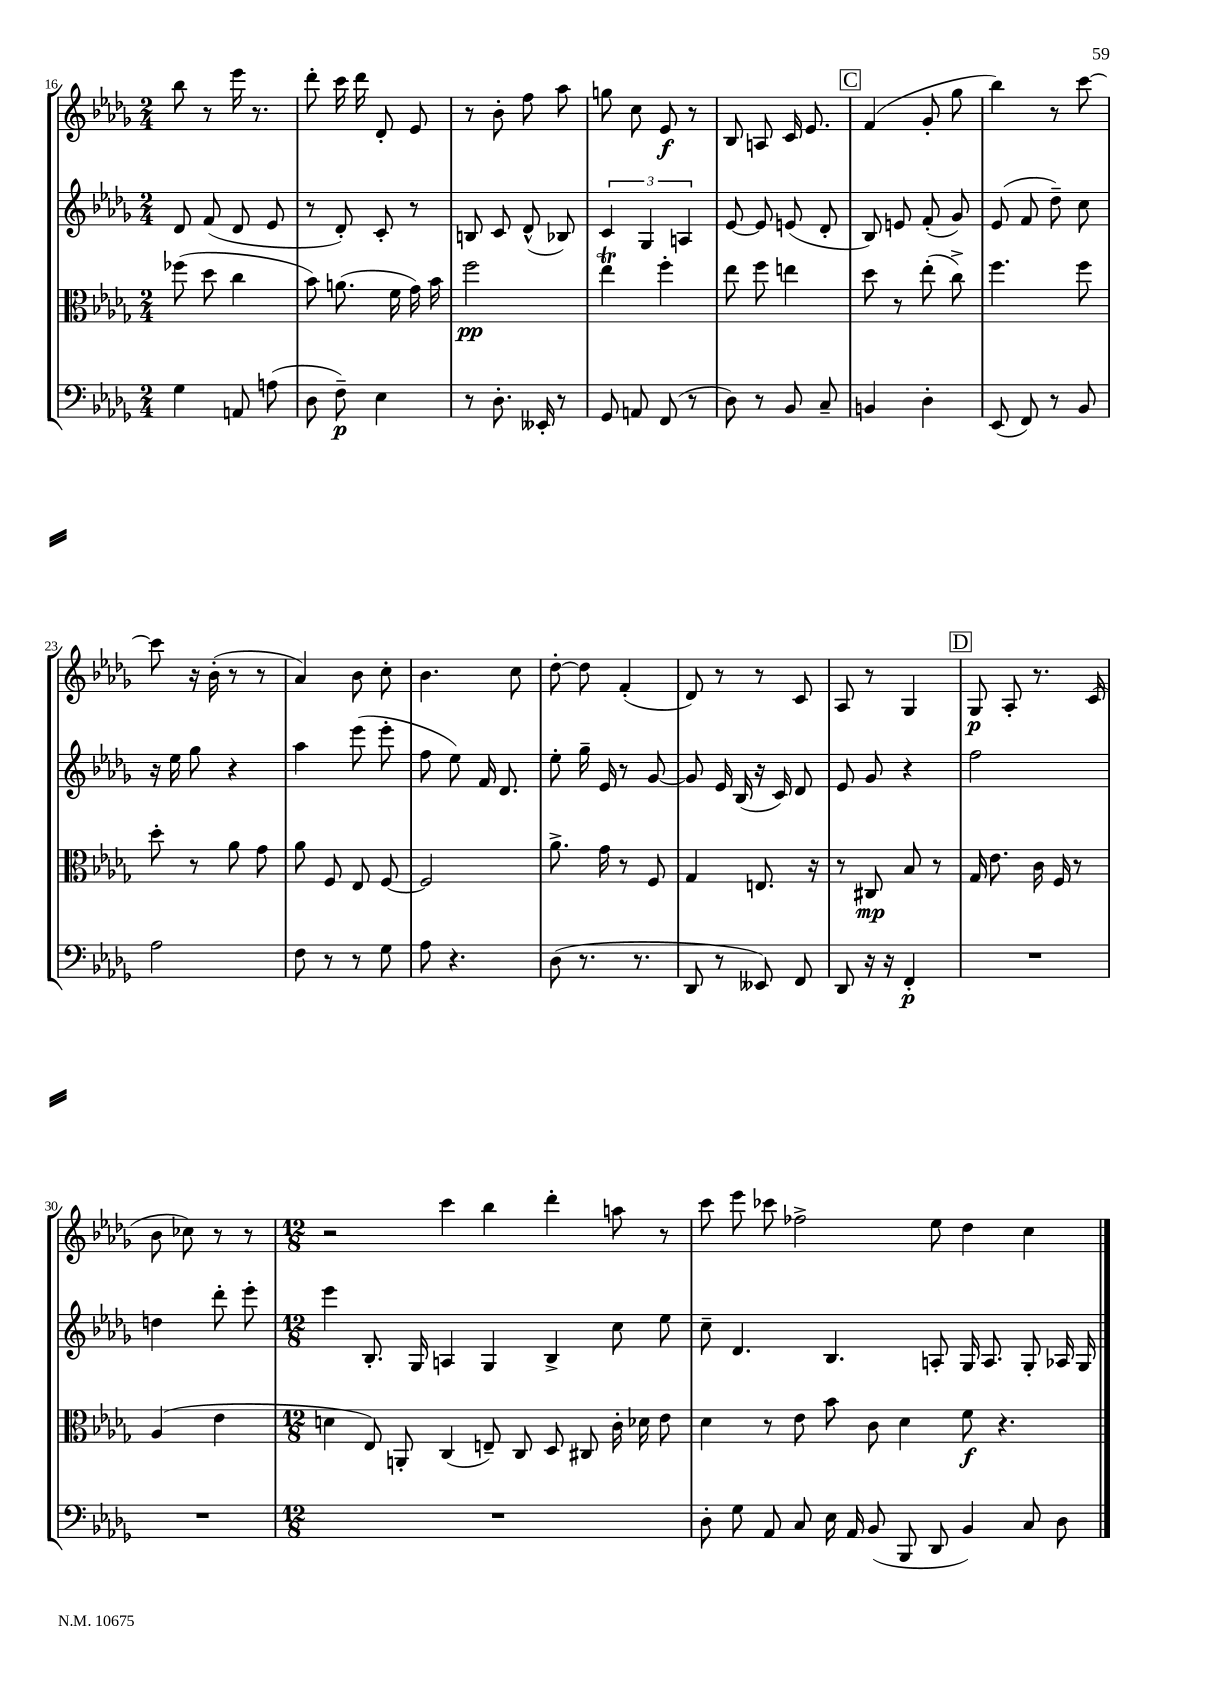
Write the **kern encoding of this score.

**kern	**dynam	**kern	**dynam	**kern	**kern	**dynam
*part4	*part4	*part3	*part3	*part2	*part1	*part1
*staff4	*staff4	*staff3	*staff3	*staff2	*staff1	*staff1
*clefF4	*	*clefC3	*	*clefG2	*clefG2	*
*k[b-e-a-d-g-]	*	*k[b-e-a-d-g-]	*	*k[b-e-a-d-g-]	*k[b-e-a-d-g-]	*
*M2/4	*	*M2/4	*	*M2/4	*M2/4	*
=16	=16	=16	=16	=16	=16	=16
4G-\	.	(8ff-X\	.	8d-/	8bb-\	.
.	.	8dd-\	.	(8f/	8r	.
8AAn/	.	4cc\	.	8d-/	16eee-\	.
.	.	.	.	.	8.r	.
(8An\	.	.	.	8e-/	.	.
=17	=17	=17	=17	=17	=17	=17
8D-\	.	8b-\)	.	8r	8ddd-'\	.
8F~\)	p	(8.an\	.	8d-'/)	16ccc\	.
.	.	.	.	.	16ddd-\	.
4E-\	.	.	.	8c'/	8d-'/	.
.	.	16f\	.	.	.	.
.	.	16g-\)	.	8r	8e-/	.
.	.	16b-\	.	.	.	.
=18	=18	=18	=18	=18	=18	=18
8r	.	2ff\	pp	8Bn/	8r	.
8.D-'\	.	.	.	8c/	8b-'\	.
.	.	.	.	(8d-^^/	8ff\	.
16EE--X'/	.	.	.	.	.	.
8r	.	.	.	8B-X/)	8aa-\	.
=19	=19	=19	=19	=19	=19	=19
8GG-/	.	4ee-T\	.	6c/	8ggn\	.
8AAn/	.	.	.	.	8cc\	.
.	.	.	.	6G-/	.	.
(8FF/	.	4ff'\	.	.	8e-/	f
.	.	.	.	6An/	.	.
8r	.	.	.	.	8r	.
=20	=20	=20	=20	=20	=20	=20
8D-\)	.	8ee-\	.	[8e-/	8B-/	.
8r	.	8ff\	.	8e-/]	8An/	.
8BB-/	.	4een\	.	(8en/	16c/	.
.	.	.	.	.	8.e-/	.
8C~/	.	.	.	8d-'/	.	.
!!LO:REH:place=s1:t=C
=21	=21	=21	=21	=21	=21	=21
4BBn/	.	8dd-\	.	8B-/)	(4f/	.
.	.	8r	.	8en/	.	.
4D-'\	.	(8ee-'\	.	(8f'/	8g-'/	.
.	.	8cc^\)	.	8g-/)	8gg-\	.
=22	=22	=22	=22	=22	=22	=22
(8EE-/	.	4.ff\	.	(8e-/	4bb-\)	.
8FF/)	.	.	.	8f/	.	.
8r	.	.	.	8dd-~\)	8r	.
8BB-/	.	8ff\	.	8cc\	[8ccc\	.
!!LO:LB:g=z
=23	=23	=23	=23	=23	=23	=23
2A-\	.	8dd-'\	.	16r	8ccc\]	.
.	.	.	.	16ee-\	.	.
.	.	8r	.	8gg-\	16r	.
.	.	.	.	.	(16b-'\	.
.	.	8a-\	.	4r	8r	.
.	.	8g-\	.	.	8r	.
=24	=24	=24	=24	=24	=24	=24
8F\	.	8a-\	.	4aa-\	4a-/)	.
8r	.	8F/	.	.	.	.
8r	.	8E-/	.	(8eee-\	8b-\	.
8G-\	.	[8F/	.	8eee-'\	8cc'\	.
=25	=25	=25	=25	=25	=25	=25
8A-\	.	2F/]	.	8ff\	4.b-\	.
4.r	.	.	.	8ee-\)	.	.
.	.	.	.	16f/	.	.
.	.	.	.	8.d-/	.	.
.	.	.	.	.	8cc\	.
=26	=26	=26	=26	=26	=26	=26
(8D-\	.	8.a-^\	.	8ee-'\	[8dd-'\	.
8.r	.	.	.	16gg-~\	8dd-\]	.
.	.	16g-\	.	16e-/	.	.
.	.	8r	.	8r	(4f'/	.
8.r	.	.	.	.	.	.
.	.	8F/	.	[8g-/	.	.
=27	=27	=27	=27	=27	=27	=27
8DD-/	.	4G-/	.	8g-/]	8d-/)	.
8r	.	.	.	16e-/	8r	.
.	.	.	.	(16B-/	.	.
8EE--X/)	.	8.En/	.	16r	8r	.
.	.	.	.	16c/)	.	.
8FF/	.	.	.	8d-/	8c/	.
.	.	16r	.	.	.	.
=28	=28	=28	=28	=28	=28	=28
8DD-/	.	8r	.	8e-/	8A-/	.
16r	.	8C#X/	mp	8g-/	8r	.
16r	.	.	.	.	.	.
4FF'/	p	8B-/	.	4r	4G-/	.
.	.	8r	.	.	.	.
!!LO:REH:place=s1:t=D
=29	=29	=29	=29	=29	=29	=29
2r	.	16G-/	.	2ff\	8G-/	p
.	.	8.e-\	.	.	.	.
.	.	.	.	.	8A-'/	.
.	.	16c\	.	.	8.r	.
.	.	16F/	.	.	.	.
.	.	8r	.	.	.	.
.	.	.	.	.	(16c/	.
!!LO:LB:g=z
=30	=30	=30	=30	=30	=30	=30
2r	.	(4A-/	.	4ddn\	8b-\	.
.	.	.	.	.	8cc-X\)	.
.	.	4e-\	.	8ddd-'\	8r	.
.	.	.	.	8eee-'\	8r	.
=31	=31	=31	=31	=31	=31	=31
*M12/8	*	*M12/8	*	*M12/8	*M12/8	*
1.r	.	4dn\	.	4eee-\	2r	.
.	.	8E-/)	.	8.B-'/	.	.
.	.	8AAn'/	.	.	.	.
.	.	.	.	16G-/	.	.
.	.	(4C/	.	4An/	4ccc\	.
.	.	8En~/)	.	4G-/	4bb-\	.
.	.	8C/	.	.	.	.
.	.	8D-/	.	4B-^/	4ddd-'\	.
.	.	8C#X/	.	.	.	.
.	.	16c'\	.	8cc\	8aan\	.
.	.	16d-X\	.	.	.	.
.	.	8e-\	.	8ee-\	8r	.
=32	=32	=32	=32	=32	=32	=32
8D-'\	.	4d-\	.	8cc~\	8ccc\	.
8G-\	.	.	.	4.d-/	8eee-\	.
8AA-/	.	8r	.	.	8ccc-X\	.
8C/	.	8e-\	.	.	2ff-X^\	.
16E-\	.	8b-\	.	4.B-/	.	.
16AA-/	.	.	.	.	.	.
(8BB-/	.	8c\	.	.	.	.
8BBB-/	.	4d-\	.	.	.	.
8DD-/	.	.	.	8An'/	8ee-\	.
4BB-/)	.	8f\	f	16G-/	4dd-\	.
.	.	.	.	8.A/	.	.
.	.	4.r	.	.	.	.
8C/	.	.	.	8G-'/	4cc\	.
8D-\	.	.	.	16A-X/	.	.
.	.	.	.	16G-/	.	.
==	==	==	==	==	==	==
*-	*-	*-	*-	*-	*-	*-
